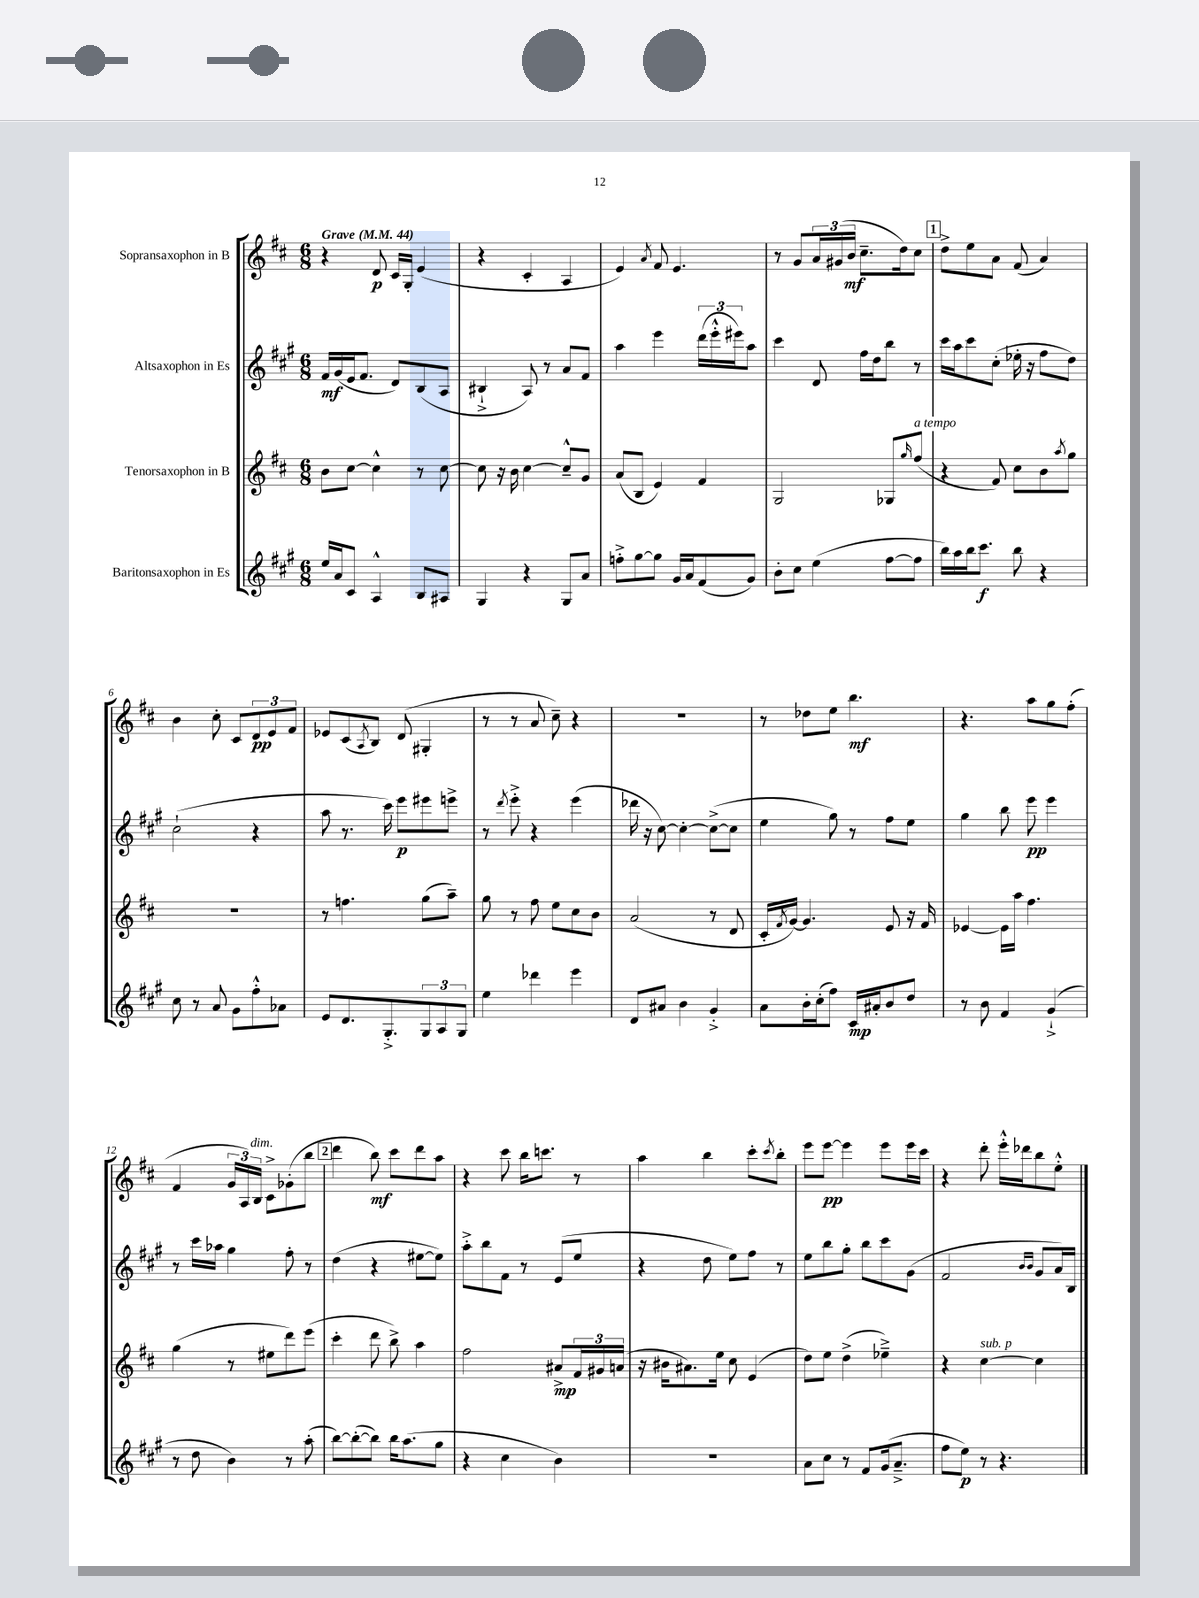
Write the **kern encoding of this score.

**kern	**dynam	**kern	**dynam	**kern	**dynam	**kern	**dynam
*part4	*part4	*part3	*part3	*part2	*part2	*part1	*part1
*staff4	*staff4	*staff3	*staff3	*staff2	*staff2	*staff1	*staff1
*I"Baritonsaxophon in Es	*	*I"Tenorsaxophon in B	*	*I"Altsaxophon in Es	*	*I"Sopransaxophon in B	*
*clefG2	*	*clefG2	*	*clefG2	*	*clefG2	*
*k[f#c#g#]	*	*k[f#c#]	*	*k[f#c#g#]	*	*k[f#c#]	*
*M6/8	*	*M6/8	*	*M6/8	*	*M6/8	*
*MM44	*	*MM44	*	*MM44	*	*MM44	*
=1	=1	=1	=1	=1	=1	=1	=1
!	!	!	!	!	!	!LO:TX:a:B:t=Grave	!
16ee/LL	.	8b\L	.	16f#/LL	mf	4r	.
16a/J	.	.	.	(16g#/	.	.	.
8c#/J	.	[8cc#\J	.	16e/J	.	.	.
.	.	.	.	8.f#/J	.	.	.
4A^^/	.	4cc#^^\]	.	.	.	8d/	p
.	.	.	.	8d/L)	.	16c#/LL	.
.	.	.	.	.	.	16G'/JJ	.
8B/L	.	8r	.	(8B/	.	(4e/	.
8A#X/J	.	[8cc#\	.	8A/J	.	.	.
=2	=2	=2	=2	=2	=2	=2	=2
4G#/	.	8cc#\]	.	4B#X`^/	.	4r	.
.	.	16r	.	.	.	.	.
.	.	16b\	.	.	.	.	.
4r	.	[4cc#\	.	8A/)	.	4c#'/	.
.	.	.	.	8r	.	.	.
8G#/L	.	8cc#~^^/L]	.	8a/L	.	4A/	.
8a/J	.	8g/J	.	8f#/J	.	.	.
=3	=3	=3	=3	=3	=3	=3	=3
8ffn'^\L	.	(8a/L	.	4aa\	.	4e/)	.
[8gg#\	.	8B/J	.	.	.	.	.
.	.	.	.	.	.	8qa/	.
8gg#\J]	.	4e/)	.	4eee\	.	8f#/	.
16g#/LL	.	.	.	.	.	4.e/	.
16a/J	.	.	.	.	.	.	.
(8f#/	.	4f#/	.	(24ddd\LL	.	.	.
.	.	.	.	24eee'^^\	.	.	.
.	.	.	.	24eee#X\J)	.	.	.
8g#/J)	.	.	.	8aa\J	.	.	.
=4	=4	=4	=4	=4	=4	=4	=4
8b'\L	.	2G/	.	4ccc#\	.	8r	.
8cc#\J	.	.	.	.	.	8g/L	.
(4ee\	.	.	.	8d/	.	24a/L	.
.	.	.	.	.	.	(24g#X/	.
.	.	.	.	.	.	24b/JJ	mf
.	.	.	.	16ff#\LL	.	8.cc#~\L	.
.	.	.	.	16dd\J	.	.	.
[8ff#\L	.	8G-X/L	.	8bb\J	.	.	.
.	.	.	.	.	.	16dd\k)	.
.	.	16qqgg/	.	.	.	.	.
!	!	!LO:TX:a:i:t=a tempo	!	!	!	!	!
8ff#\J]	.	(8ff#/J	.	8r	.	8cc#\J	.
!!LO:REH:place=s1:t=1
=5	=5	=5	=5	=5	=5	=5	=5
16bb\LL)	.	4r	.	16ccc#\LL	.	8dd^\L	.
16aa\	.	.	.	16aa\J	.	.	.
16bb\J	.	.	.	8ccc#\	.	8ee\	.
8.ccc#\J	f	.	.	.	.	.	.
.	.	8f#/)	.	(8cc#'\J	.	8a\J	.
8bb\	.	8cc#\L	.	16ee-X'\	.	(8f#/	.
.	.	.	.	16r	.	.	.
4r	.	8b\	.	8ff#\L	.	4a/)	.
.	.	8qaa/	.	.	.	.	.
.	.	8gg\J	.	8dd\J)	.	.	.
!!LO:LB:g=z
=6	=6	=6	=6	=6	=6	=6	=6
8cc#\	.	2.r	.	(2cc#`\	.	4b\	.
8r	.	.	.	.	.	.	.
8a/	.	.	.	.	.	8cc#'\	.
8g#\L	.	.	.	.	.	8c#/L	.
8ff#'^^\	.	.	.	4r	.	12d/	pp
.	.	.	.	.	.	12e/	.
8a-X\J	.	.	.	.	.	.	.
.	.	.	.	.	.	12f#/J	.
=7	=7	=7	=7	=7	=7	=7	=7
8e/L	.	8r	.	8aa\	.	8e-X/L	.
8.d/	.	4.ffn\	.	8.r	.	(8c#/	.
.	.	.	.	.	.	8qA/	.
.	.	.	.	.	.	8B/J)	.
8.G#'^/	.	.	.	16ccc#\)	.	.	.
.	.	.	.	8eee\L	p	(8d/	.
12G#/	.	(8gg\L	.	8eee#X\	.	4G#X'/	.
12A/	.	.	.	.	.	.	.
.	.	8aa~\J)	.	8eeen^\J	.	.	.
12G#/J	.	.	.	.	.	.	.
=8	=8	=8	=8	=8	=8	=8	=8
4ee\	.	8gg\	.	8r	.	8r	.
.	.	.	.	8qddd/	.	.	.
.	.	8r	.	8eee'^\	.	8r	.
4ddd-X\	.	8ff#\	.	4r	.	8a/	.
.	.	8ee\L	.	.	.	8cc#~\)	.
4eee\	.	8cc#\	.	(4eee\	.	4r	.
.	.	8b\J	.	.	.	.	.
=9	=9	=9	=9	=9	=9	=9	=9
8d/L	.	(2a/	.	16ddd-X\	.	2.r	.
.	.	.	.	16r	.	.	.
8a#X/J	.	.	.	[8cc#\)	.	.	.
4b\	.	.	.	4cc#'\_	.	.	.
4g#'^/	.	8r	.	(8cc#^\L_	.	.	.
.	.	8d/	.	8cc#\J]	.	.	.
=10	=10	=10	=10	=10	=10	=10	=10
8a\L	.	16c#'/LL	.	4ee\	.	8r	.
.	.	8qf#/	.	.	.	.	.
.	.	[16g/JJ)	.	.	.	.	.
16b'\L	.	4.g/]	.	.	.	8dd-X\L	.
(16cc#'\J	.	.	.	.	.	.	.
8ff#\J)	.	.	.	8gg#\)	.	8ee\J	.
16c#/LL	mp	.	.	8r	.	4.bb\	mf
16a#X'/J	.	.	.	.	.	.	.
8b/	.	8e/	.	8ff#\L	.	.	.
8dd/J	.	16r	.	8ee\J	.	.	.
.	.	16f#/	.	.	.	.	.
=11	=11	=11	=11	=11	=11	=11	=11
8r	.	[4e-X/	.	4gg#\	.	4.r	.
8b\	.	.	.	.	.	.	.
4f#/	.	16e-\LL]	.	8bb\	.	.	.
.	.	16aa\JJ	.	.	.	.	.
.	.	4.ff#\	.	8eee\	pp	8aa\L	.
(4g#`^/	.	.	.	4eee\	.	8gg\	.
.	.	.	.	.	.	(8ff#'\J	.
!!LO:LB:g=z
=12	=12	=12	=12	=12	=12	=12	=12
8r	.	(4gg\	.	8r	.	4f#/	.
8dd\	.	.	.	16ccc#\LL	.	.	.
.	.	.	.	16aa-X\JJ	.	.	.
4b\)	.	8r	.	4gg#\	.	24g/LL	.
.	.	.	.	.	.	24A/)	.
!	!	!	!	!	!	!LO:TX:a:i:t=dim.	!
.	.	.	.	.	.	24B/JJ	.
.	.	8ee#X\L	.	.	.	8c#^\L	.
8r	.	8ddd\)	.	8ff#'\	.	(8g-X'\	.
(8aa'\	.	(8eee\J	.	8r	.	8bb\J	.
!!LO:REH:place=s1:t=2
=13	=13	=13	=13	=13	=13	=13	=13
[8bb\L)	.	4ccc#'\	.	(4dd\	.	4ddd\	.
(8bb'\_	.	.	.	.	.	.	.
8bb\J])	.	8ddd\	.	4r	.	8bb\)	mf
16bb\KL	.	8bb^\)	.	.	.	8ccc#\L	.
(8.aa\	.	.	.	.	.	.	.
.	.	4aa\	.	[8ee#X\L	.	8ddd\	.
8gg#\J	.	.	.	8ee#\J])	.	8aa\J	.
=14	=14	=14	=14	=14	=14	=14	=14
4r	.	2ff#\	.	8aa'^\L	.	4r	.
.	.	.	.	8bb\	.	.	.
4cc#\	.	.	.	8f#\J	.	8ccc#\	.
.	.	.	.	8r	.	16bb\KL	.
.	.	.	.	.	.	8.cccn\J	.
4b\)	.	8a#X^/L	mp	(8e/L	.	.	.
.	.	24f#/L	.	8ee/J	.	8r	.
.	.	24g#X/	.	.	.	.	.
.	.	(24an/JJ	.	.	.	.	.
=15	=15	=15	=15	=15	=15	=15	=15
2.r	.	16r	.	4r	.	4aa\	.
.	.	16b#X\KL	.	.	.	.	.
.	.	8.a#X\)	.	.	.	.	.
.	.	.	.	8dd\	.	4bb\	.
.	.	16ee\Jk	.	.	.	.	.
.	.	8cc#\	.	8ee\L)	.	.	.
.	.	(4e/	.	8ff#\J	.	8ccc#'\L	.
.	.	.	.	.	.	8qccc#/	.
.	.	.	.	8r	.	8bb'\J	.
=16	=16	=16	=16	=16	=16	=16	=16
8a\L	.	8dd\L)	.	8ee\L	.	8eee\L	.
8cc#\J	.	8ee\J	.	8bb\	.	[8eee\J	pp
8r	.	(4dd^\	.	8gg#'\J	.	4eee\]	.
8f#/L	.	.	.	8bb\L	.	.	.
(16g#/k	.	4ee-X~^\)	.	8ccc#\	.	8eee\L	.
8.a~^/J	.	.	.	.	.	.	.
.	.	.	.	(8g#\J	.	16eee\L	.
.	.	.	.	.	.	16ccc#\JJ	.
=17	=17	=17	=17	=17	=17	=17	=17
8ff#\L	.	4r	.	2f#/	.	4r	.
8ee\J)	p	.	.	.	.	.	.
!	!	!LO:TX:a:i:t=sub. p	!	!	!	!	!
8r	.	[4cc#\	.	.	.	8ddd'\	.
4.r	.	.	.	.	.	16eee'^^\LL	.
.	.	.	.	.	.	16ddd-X\J	.
.	.	.	.	16qqb/LL	.	.	.
.	.	.	.	16qqb/JJ	.	.	.
.	.	4cc#\]	.	8g#/L	.	8bb\	.
.	.	.	.	16a/L)	.	8ee'^^\J	.
.	.	.	.	16B/JJ	.	.	.
==	==	==	==	==	==	==	==
*-	*-	*-	*-	*-	*-	*-	*-
